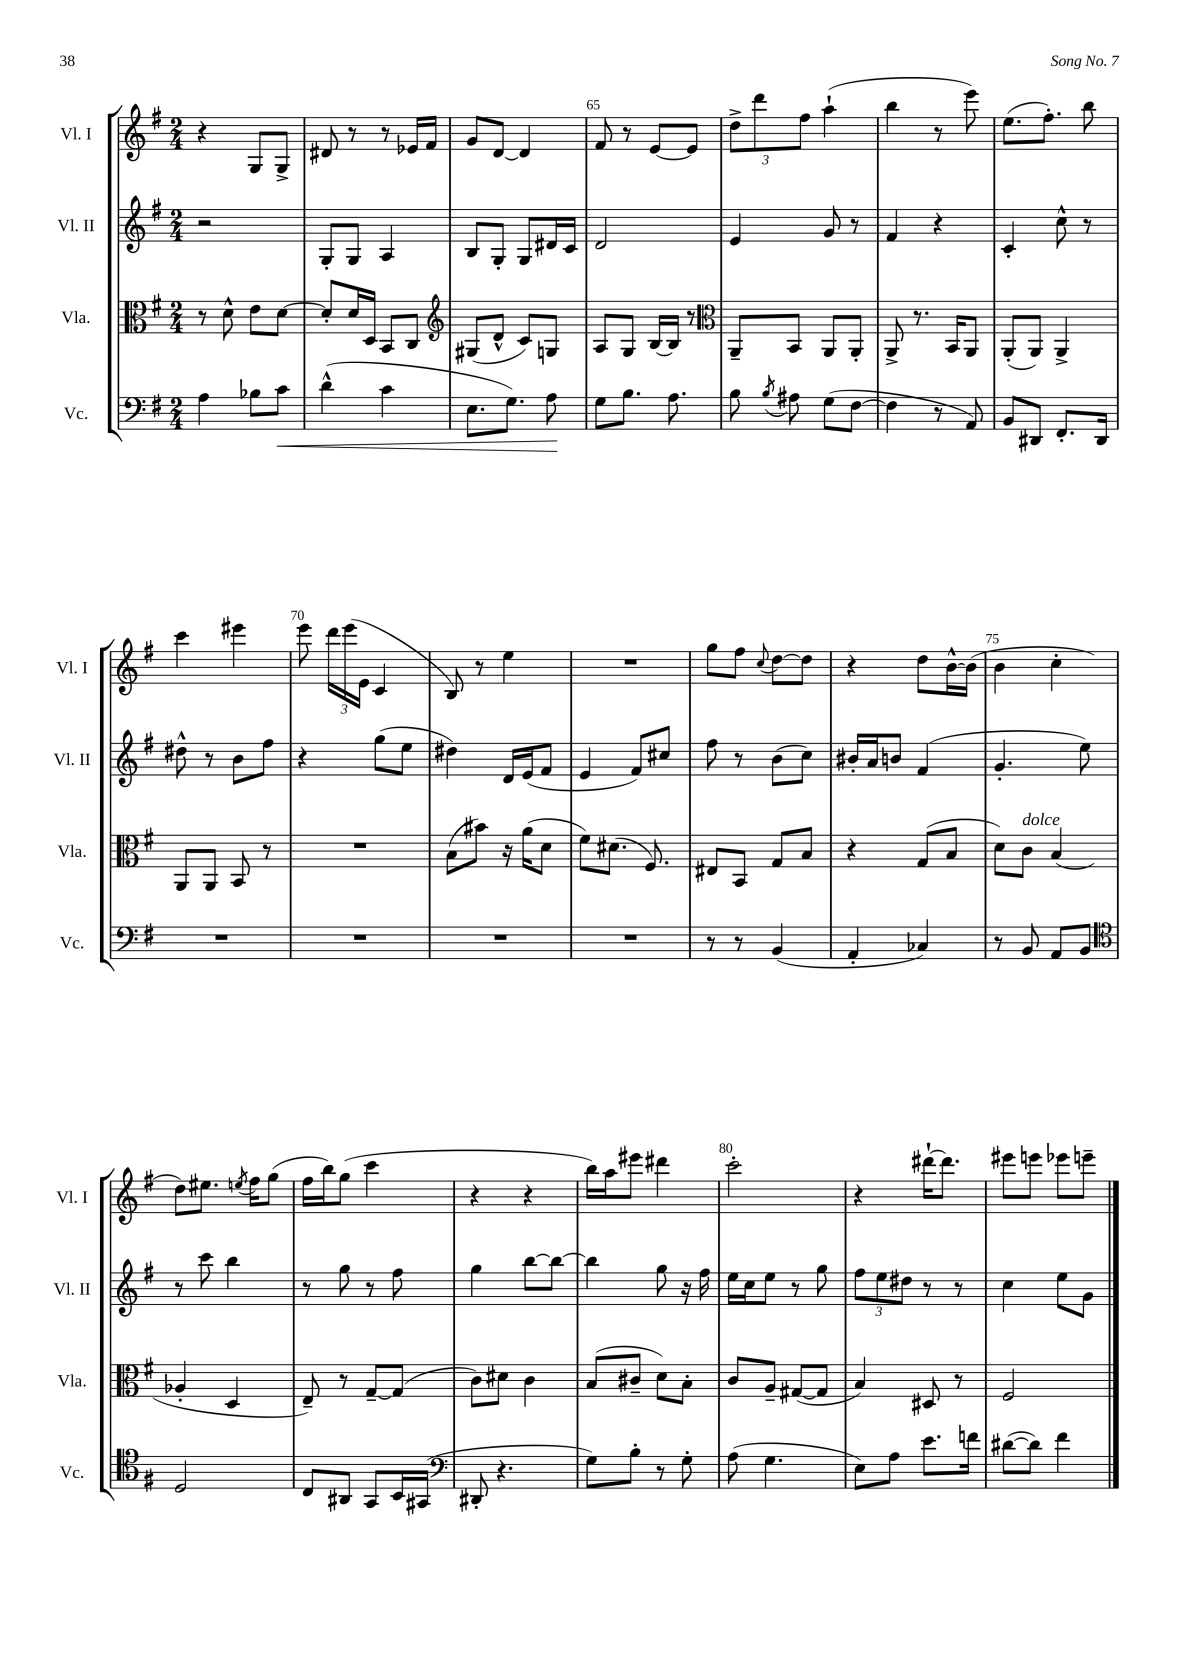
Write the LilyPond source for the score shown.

<<
\new StaffGroup <<
\new Staff = "s0" \with { instrumentName = "Vl. I" shortInstrumentName = "Vl. I" } {
    \clef treble \key g \major \numericTimeSignature \time 2/4
    \autoBeamOff r4 g8[ g8]-> |
    dis'8 r8 r8 ees'16[ fis'16] |
    g'8[ d'8]~ d'4 |
    fis'8 r8 e'8[~ e'8] |
    \tuplet 3/2 { d''8[-> d'''8 fis''8] } a''4-!( |
    b''4 r8 e'''8) |
    e''8.[( fis''8.]-.) b''8 |
    c'''4 eis'''4 |
    e'''8 \tuplet 3/2 { d'''16[ e'''16( e'16] } c'4 |
    b8) r8 e''4 |
    R2 |
    g''8[ fis''8] \appoggiatura { c''8 } d''8[~ d''8] |
    r4 d''8[ b'16~-^ b'16]( |
    b'4 c''4-. |
    d''8[) eis''8.] \acciaccatura { e''8 } fis''16[ g''8]( |
    fis''16[ b''16) g''8]( c'''4 |
    r4 r4 |
    b''16[) a''16 eis'''8] dis'''4 |
    c'''2-. |
    r4 dis'''16[~-! dis'''8.] |
    eis'''8[ e'''8] ees'''8[ e'''8]-- \bar "|." |
}
\new Staff = "s1" \with { instrumentName = "Vl. II" shortInstrumentName = "Vl. II" } {
    \clef treble \key g \major \numericTimeSignature \time 2/4
    \autoBeamOff r2 |
    g8[-. g8] a4 |
    b8[ g8]-. g8[ dis'16 c'16] |
    d'2 |
    e'4 g'8 r8 |
    fis'4 r4 |
    c'4-. c''8-^ r8 |
    dis''8-^ r8 b'8[ fis''8] |
    r4 g''8[( e''8] |
    dis''4) d'16[ e'16( fis'8] |
    e'4 fis'8[) cis''8] |
    fis''8 r8 b'8[( c''8]) |
    bis'16[-. a'16 b'8] fis'4( |
    g'4.-. e''8) |
    r8 c'''8 b''4 |
    r8 g''8 r8 fis''8 |
    g''4 b''8[~ b''8]~ |
    b''4 g''8 r16 fis''16 |
    e''16[ c''16 e''8] r8 g''8 |
    \tuplet 3/2 { fis''8[ e''8 dis''8] } r8 r8 |
    c''4 e''8[ g'8] \bar "|." |
}
\new Staff = "s2" \with { instrumentName = "Vla." shortInstrumentName = "Vla." } {
    \clef alto \key g \major \numericTimeSignature \time 2/4
    \autoBeamOff r8 d'8-^ e'8[ d'8]~ |
    d'8[-. d'16 d16] b,8[ c8] |
    \clef treble gis8[( d'8]-^ c'8[) g8] |
    a8[ g8] b16[~ b16] r8 |
    \clef alto a,8[-- b,8] a,8[ a,8]-. |
    a,8-> r8. b,16[ a,8] |
    a,8[-.( a,8]) a,4-> |
    a,8[ a,8] b,8 r8 |
    R2 |
    b8[( bis'8]) r16 a'16[( d'8] |
    fis'8[) dis'8.]( fis8.) |
    eis8[ b,8] g8[ b8] |
    r4 g8[( b8] |
    d'8[) c'8]^\markup { \italic "dolce" } b4( |
    aes4-. d4 |
    e8--) r8 g8[~-- g8]( |
    c'8[) dis'8] c'4 |
    b8[( cis'8]-- d'8[) b8]-. |
    c'8[ a8]-- gis8[~( gis8] |
    b4) dis8 r8 |
    fis2 \bar "|." |
}
\new Staff = "s3" \with { instrumentName = "Vc." shortInstrumentName = "Vc." } {
    \clef bass \key g \major \numericTimeSignature \time 2/4
    \autoBeamOff a4 bes8[ c'8]\< |
    d'4-^( c'4 |
    e8.[ g8.]) a8\! |
    g8[ b8.] a8. |
    b8 \acciaccatura { b8 } ais8 g8[( fis8]~ |
    fis4 r8 a,8) |
    b,8[ dis,8] fis,8.[-. dis,16] |
    R2 |
    R2 |
    R2 |
    R2 |
    r8 r8 b,4( |
    a,4-. ces4) |
    r8 b,8 a,8[ b,8] |
    \clef tenor d2 |
    c8[ ais,8] g,8[ b,16 gis,16]( |
    \clef bass dis,8-. r4. |
    g8[) b8]-. r8 g8-. |
    a8( g4. |
    e8[) a8] e'8.[ f'16] |
    dis'8[~( dis'8]) fis'4 \bar "|." |
}
>>
>>
\layout { \context { \Score currentBarNumber = #62 \override BarNumber.break-visibility = ##(#f #t #t) barNumberVisibility = #(every-nth-bar-number-visible 5) } }
